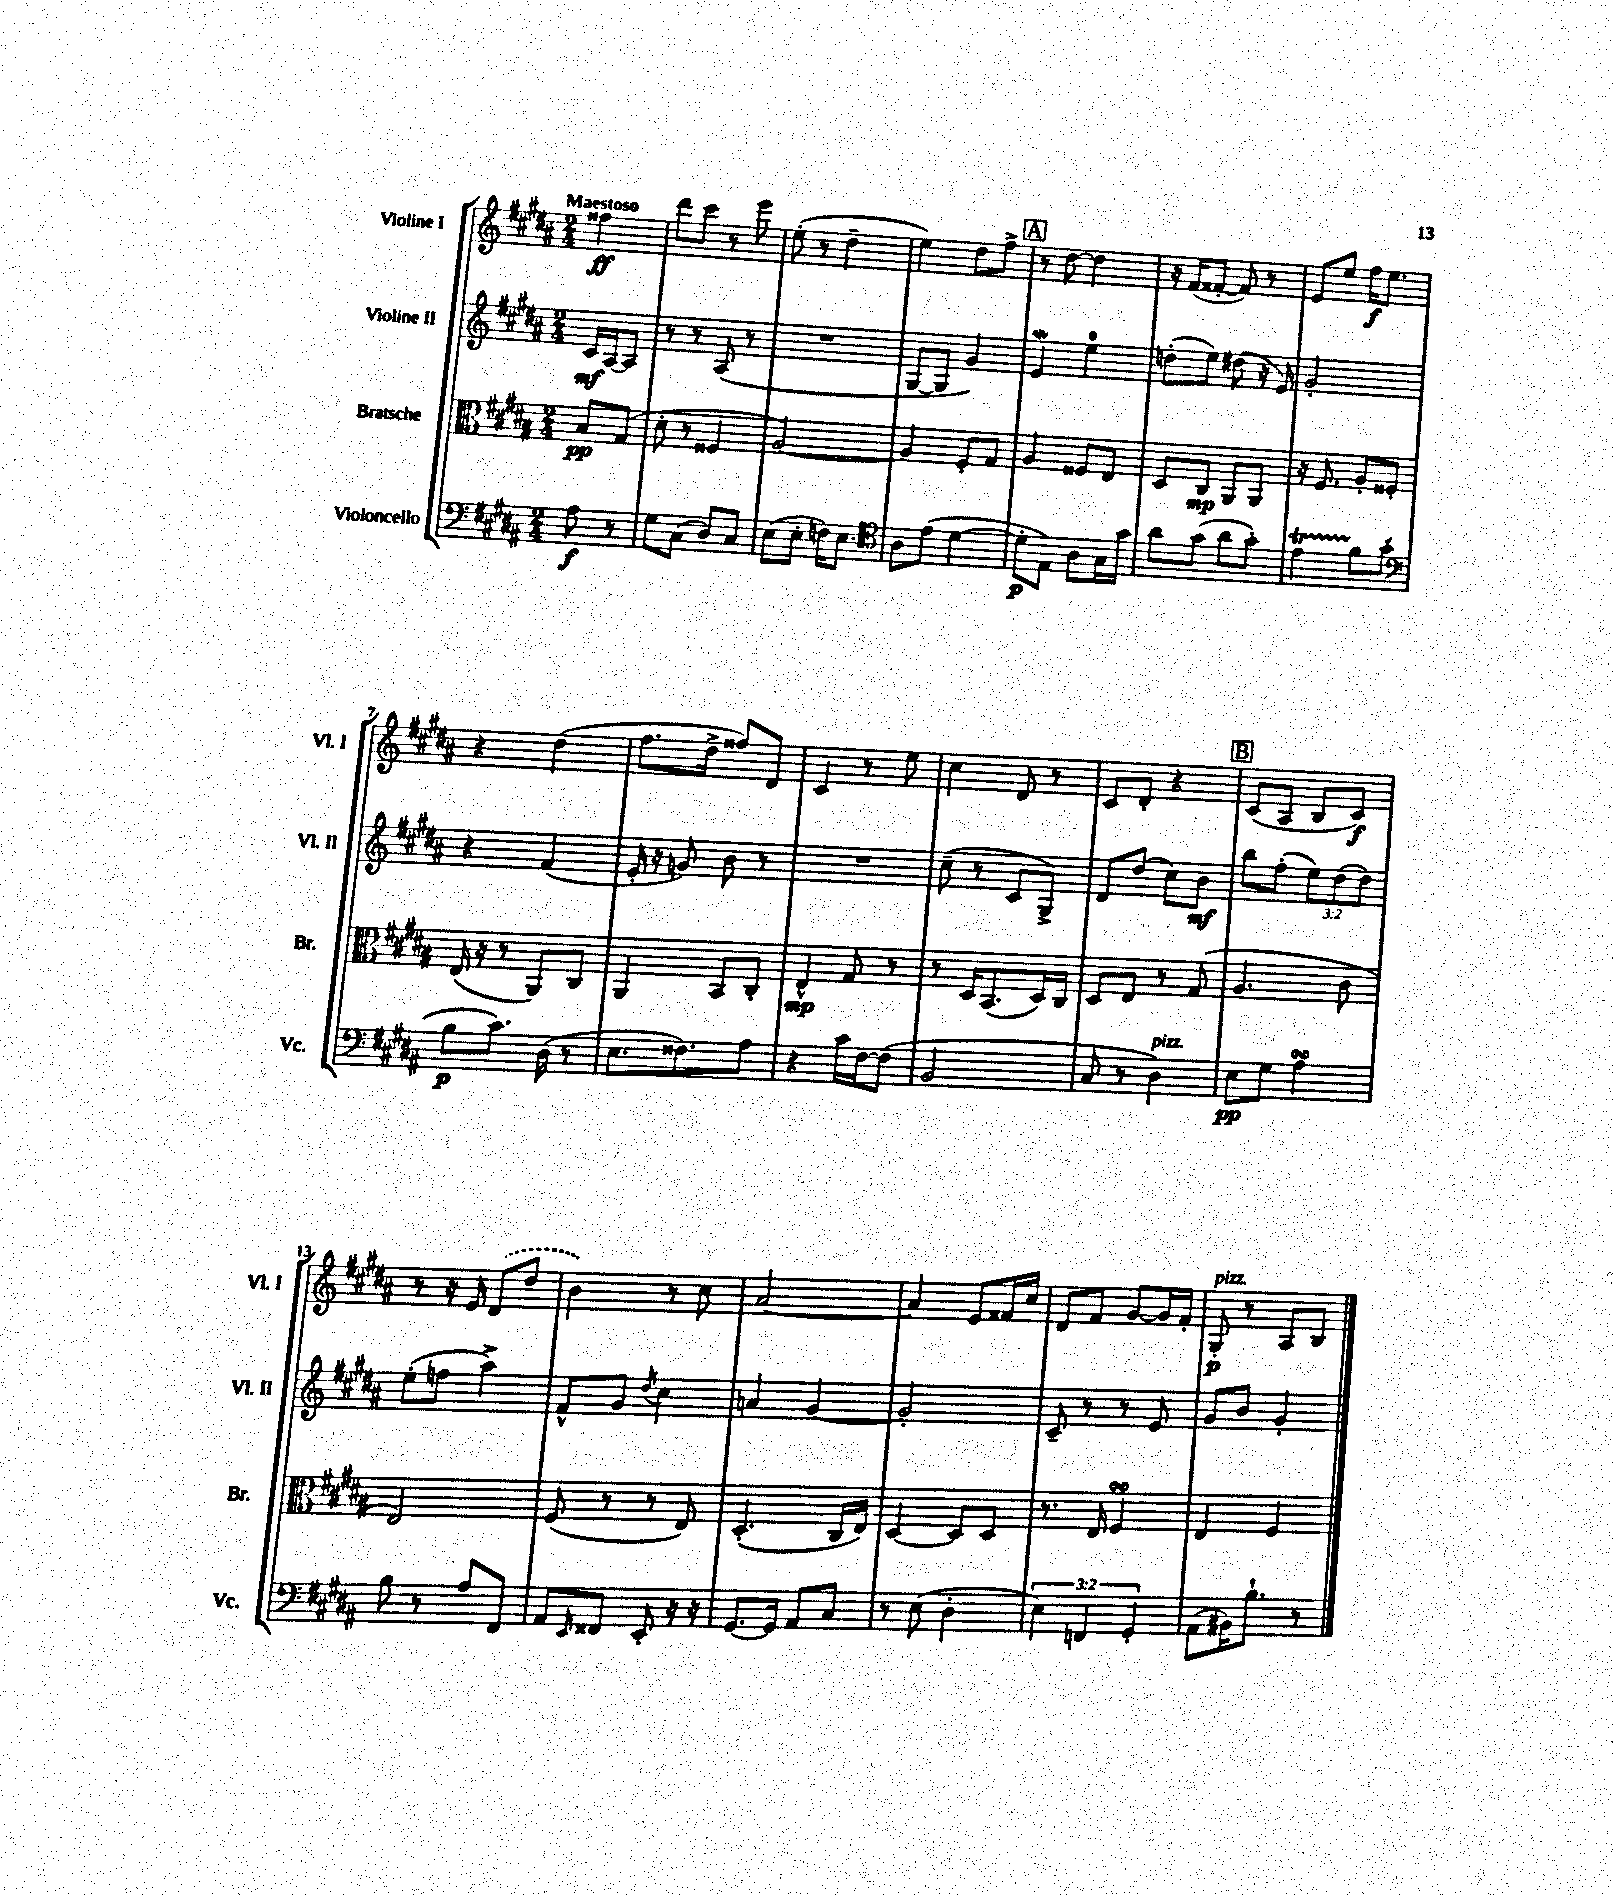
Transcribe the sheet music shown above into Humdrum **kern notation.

**kern	**kern	**kern	**kern
*staff4	*staff3	*staff2	*staff1
*clefF4	*clefC3	*clefG2	*clefG2
*k[f#c#g#d#a#]	*k[f#c#g#d#a#]	*k[f#c#g#d#a#]	*k[f#c#g#d#a#]
*M2/4	*M2/4	*M2/4	*M2/4
8A#	8B	16c#	4ff##
.	.	[16A#	.
8r	(8G#	8A#]	.
=	=	=	=
8G#	8d#'	8r	8ddd#
(8C#	8r	8r	8ccc#
8D#)	4F##	(8A#	8r
8C#	.	8r	8eee
=	=	=	=
(8E	[2A#)	2r	(8ee'
8E'	.	.	8r
16F)	.	.	4dd#~
8.E	.	.	.
=	=	=	=
*clefC4	*	*	*
8A#	4A#]	[8G#	4ee)
(8e	.	8G#]	.
[4d#	8F#'	4g#)	8dd#
.	8G#	.	8ff#^
=	=	=	=
8d#']	4A#	4e	8r
8E)	.	.	[8dd#
8A#	8F##	4ee	4dd#]
16G#	8E	.	.
16g#	.	.	.
=	=	=	=
8a#	8D#	(8dd'	16r
.	.	.	(16f#
(8g#	8C#	8ee)	[8f##'
8a#	8AA#	(8dd#	8f##])
8g#')	8AA#	16r	8r
.	.	16e)	.
=	=	=	=
4e	16r	2g#'	8e
.	8.F#	.	.
.	.	.	8ee
8f#	8A#'	.	16ff#
.	.	.	8.ee
(8g#'	8F##'	.	.
=	=	=	=
*clefF4	*	*	*
8B	(16E	4r	4r
.	16r	.	.
8.c#)	8r	.	.
.	8AA#)	(4f#	(4dd#
(16D#	.	.	.
8r	8C#	.	.
=	=	=	=
8.E	4AA#	16e'	8.ff#
.	.	16r	.
.	.	8g)	.
8.F##)	.	.	16dd#^
.	8BB	8b	8ff##)
8A#	8C#'	8r	8d#
=	=	=	=
4r	4E^^	2r	4c#
16c#	8G#	.	8r
[16F#	.	.	.
(8F#]	8r	.	8ee
=	=	=	=
2BB	8r	(8cc#~	4cc#
.	16D#	8r	.
.	(8.BB	.	.
.	.	8c#	8d#
.	16D#)	8G#^)	8r
.	16C#	.	.
=	=	=	=
8C#	8D#	8d#	8c#
8r	8E	(8dd#	8d#'
4D#)	8r	8cc#)	4r
.	(8G#	8b	.
=	=	=	=
8E	4.A#	8bb	(8c#
8G#	.	(8ff#'	8A#
4A#	.	12ee)	8B
.	.	(12dd#	.
.	8c#	.	8c#)
.	.	12dd#)	.
=	=	=	=
8B	2E)	(8ee'	8r
8r	.	8ff	16r
.	.	.	16e
8A#	.	4aa#^)	(8d#
8FF#	.	.	8dd#
=	=	=	=
8AA#	(8F#	8f#^^	4b)
16qqEE	.	.	.
8FF##	8r	8g#	.
.	.	8qdd#	.
8EE'	8r	4cc#	8r
16r	8E)	.	8cc#
16r	.	.	.
=	=	=	=
[8.GG#	(4.D#'	4a	[2a#
16GG#]	.	.	.
8AA#	.	[4g#	.
8C#	16C#	.	.
.	16E)	.	.
=	=	=	=
8r	[4D#	2g#']	4a#]
(8E	.	.	.
4D#'	8D#]	.	8e
.	8D#	.	16f##
.	.	.	16cc#
=	=	=	=
6E)	8.r	8c#~	8d#
.	.	8r	8f#
6FF	.	.	.
.	16E	.	.
.	4F#	8r	[8g#
6GG#'	.	.	.
.	.	8e	16g#]
.	.	.	16f#'
=	=	=	=
(8AA#	4E	8g#	8G#'
16BB#)	.	8b	8r
8.B`	.	.	.
.	4F#	4g#'	8A#
8r	.	.	8B
==	==	==	==
*-	*-	*-	*-
